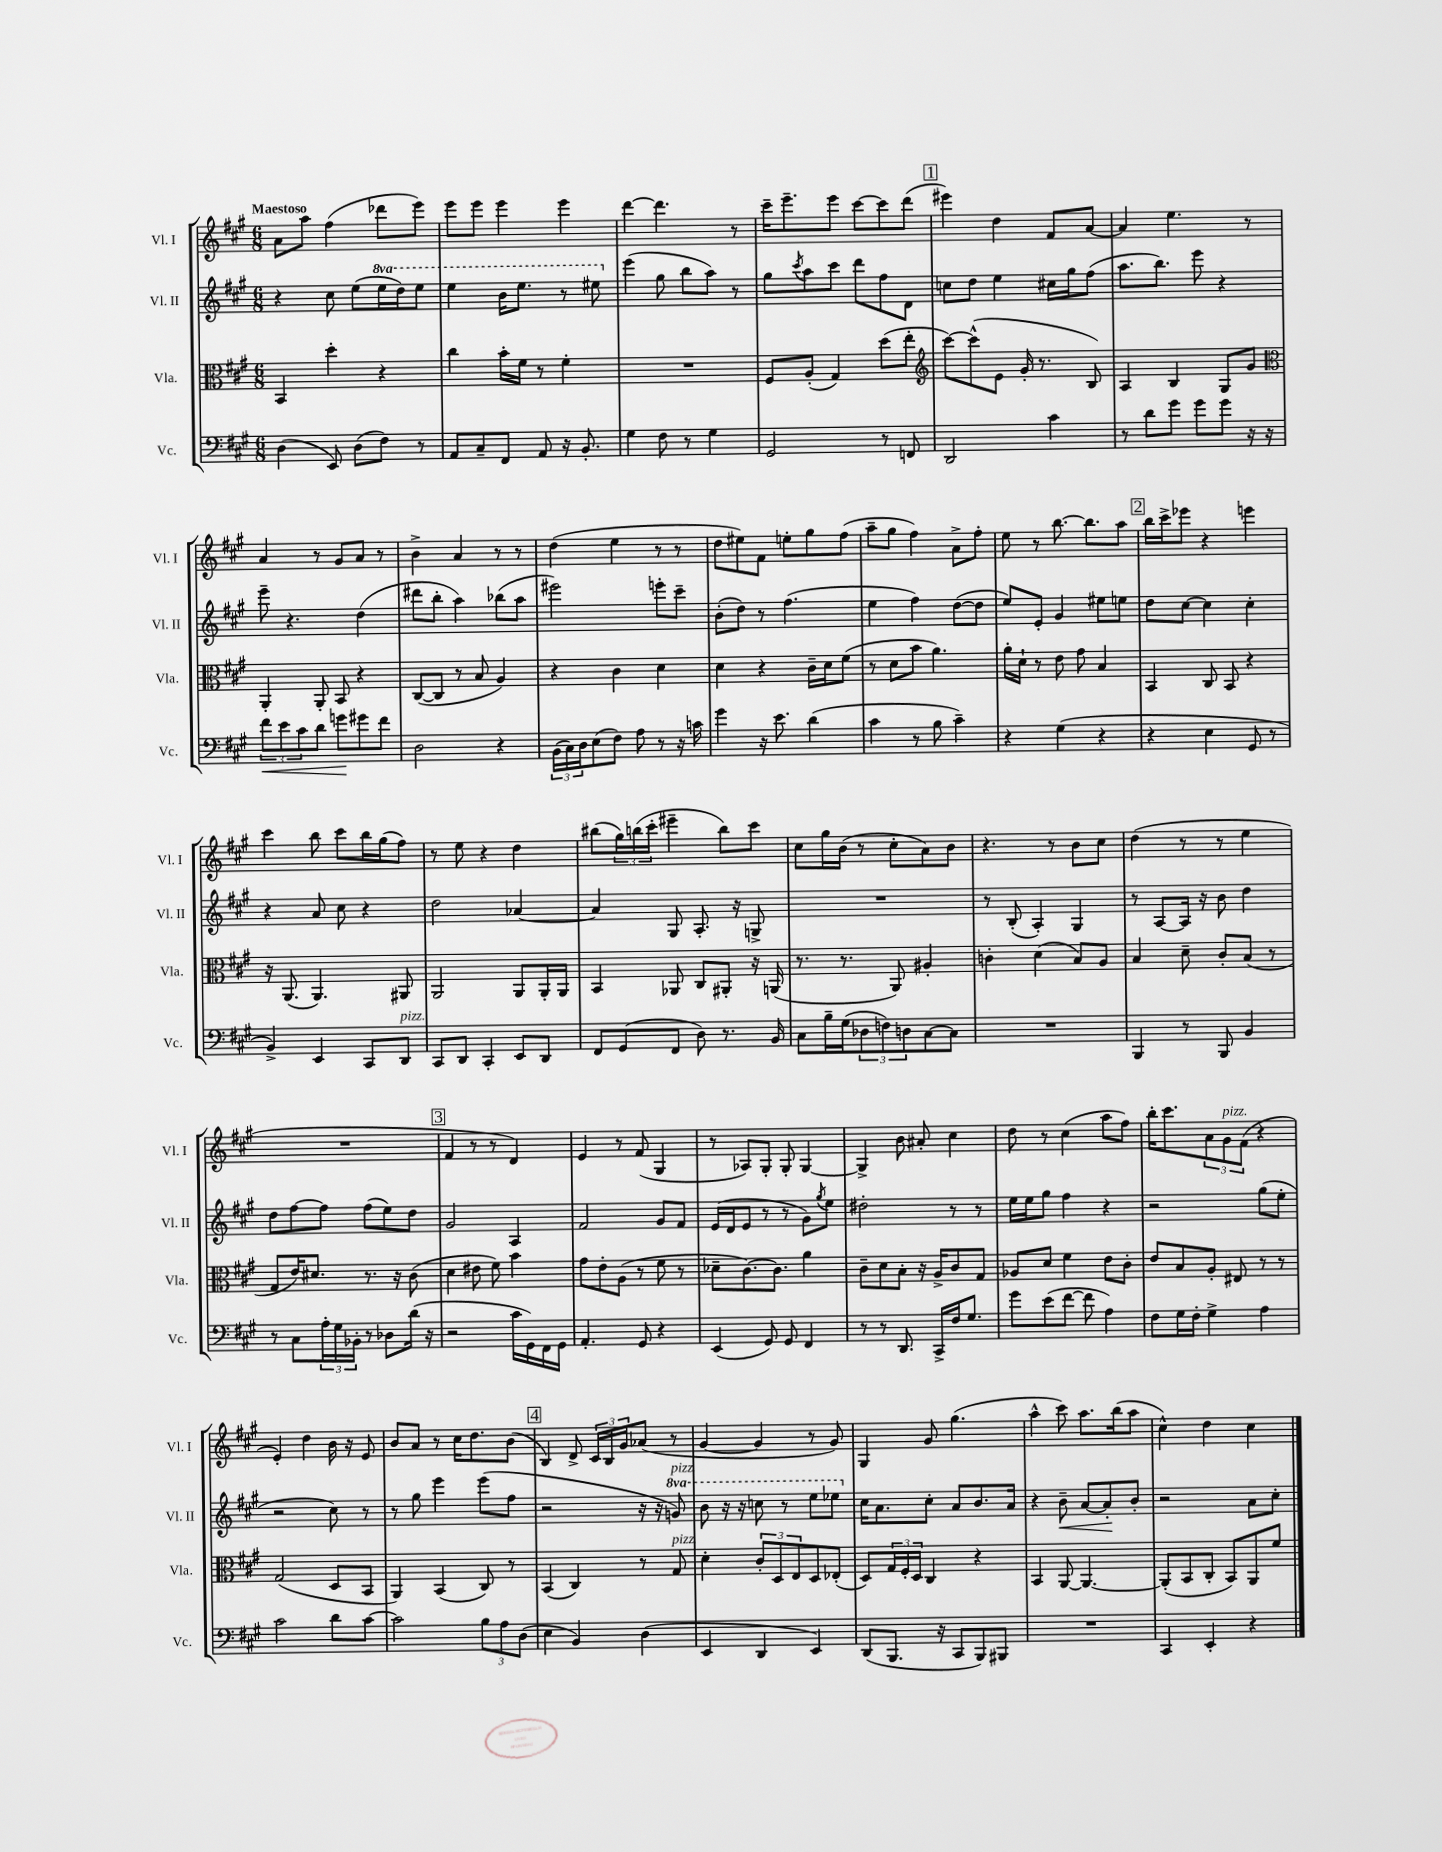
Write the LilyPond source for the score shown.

<<
\new StaffGroup <<
\new Staff = "s0" \with { instrumentName = "Vl. I" shortInstrumentName = "Vl. I" } {
    \clef treble \key a \major \numericTimeSignature \time 6/8 \tempo "Maestoso"
    a'8 a''8 fis''4( des'''8 e'''8) |
    e'''8 e'''8 e'''4 e'''4 |
    d'''4~ d'''4. r8 |
    cis'''16-- e'''8.-- e'''8 cis'''8~ cis'''8 d'''8( |
    \mark \markup { \box "1" } eis'''4) d''4 fis'8 a'8~ |
    a'4 e''4. r8 |
    a'4 r8 gis'8 a'8 r8 |
    b'4-> a'4 r8 r8 |
    d''4( e''4 r8 r8 |
    d''8 eis''8) fis'8 e''8-. gis''8 fis''8( |
    a''8-- gis''8 fis''4) a'8-> fis''8-. |
    e''8 r8 b''8.~ b''8. a''8 |
    \mark \markup { \box "2" } b''16 cis'''16-> ees'''8 r4 e'''4 |
    cis'''4 b''8 cis'''8 b''16 gis''16( fis''8) |
    r8 e''8 r4 d''4 |
    bis''8( \tuplet 3/2 { gis''16) b''16( cis'''16-. } eis'''4-- b''8) cis'''8 |
    cis''8 gis''16 b'16( r8 cis''8-. a'8) b'8 |
    r4. r8 b'8 cis''8 |
    d''4( r8 r8 e''4 |
    R2. |
    \mark \markup { \box "3" } fis'4 r8 r8 d'4) |
    e'4 r8 fis'8( gis4 |
    r8 aes8) gis8-. gis8-. gis4~ |
    gis4-> b'8 ais'8-. cis''4 |
    d''8 r8 cis''4( a''8 fis''8) |
    b''16-. cis'''8. \tuplet 3/2 { a'8 gis'8^\markup { \italic "pizz." } fis'8( } r4 |
    e'4-.) d''4 b'16 r16 e'8 |
    b'8 a'8 r8 cis''16 d''8. b'8( |
    \mark \markup { \box "4" } b4) d'8-> \tuplet 3/2 { cis'16 b16 gis'16 } aes'8( r8 |
    gis'4~ gis'4 r8 gis'8) |
    gis4 gis'8 gis''4.( |
    a''4-^ cis'''8) a''8. b''16( a''8 |
    cis''4-^) d''4 cis''4 \bar "|." |
}
\new Staff = "s1" \with { instrumentName = "Vl. II" shortInstrumentName = "Vl. II" } {
    \clef treble \key a \major \numericTimeSignature \time 6/8 \set Staff.ottavationMarkups = #ottavation-simple-ordinals
    r4 cis''8 e''8( \ottava #1 e'''16 d'''16) e'''8 |
    e'''4 b''16 e'''8. r8 eis'''8 \ottava #0 |
    e'''4( gis''8 b''8 a''8) r8 |
    gis''8 \acciaccatura { cis'''8 } a''8 cis'''8 d'''8 fis''8 d'8 |
    \mark \markup { \box "1" } c''8 d''8 e''4 cis''16 gis''16 fis''8( |
    a''8. b''8.) e'''8 r4 |
    e'''8-- r4. d''4( |
    dis'''8 b''8-. a''4) bes''8( a''8 |
    eis'''2) e'''8-. cis'''8-- |
    b'8-.( d''8) r8 fis''4.( |
    e''4 fis''4) d''8~( d''8 |
    e''8) e'8-. gis'4 eis''8 e''8 |
    \mark \markup { \box "2" } d''8 cis''8~ cis''4 cis''4-. |
    r4 a'8 cis''8 r4 |
    d''2 aes'4~ |
    aes'4 gis8 a8.-. r16 g8-> |
    R2. |
    r8 b8-.( a4-.) gis4 |
    r8 a8~ a16 r16 b'8 d''4 |
    d''8 fis''8~ fis''8 fis''8( e''8) d''8 |
    \mark \markup { \box "3" } gis'2 a4 |
    fis'2 gis'8 fis'8 |
    e'16( d'16 e'8 r8 r8 gis'8) \acciaccatura { gis''8 } e''8 |
    dis''2-. r8 r8 |
    e''16 e''16 gis''8 fis''4 r4 |
    r2 gis''8( e''8-. |
    r2 cis''8) r8 |
    r8 gis''8 e'''4 e'''8( fis''8 |
    \mark \markup { \box "4" } r2 r16 r16 \ottava #1 g''8^\markup { \italic "pizz." }) |
    b''8 r16 r16 c'''8 r8 e'''8 ees'''8 \ottava #0 |
    cis''16 a'8. cis''8-. a'8 b'8. a'16 |
    r4 b'8--\< a'8~ a'8-.\! b'8-. |
    r2 a'8 cis''8-. \bar "|." |
}
\new Staff = "s2" \with { instrumentName = "Vla." shortInstrumentName = "Vla." } {
    \clef alto \key a \major \numericTimeSignature \time 6/8
    b,4 d''4-. r4 |
    cis''4 b'16-. fis'16 r8 fis'4-. |
    R2. |
    fis8 a8-.( gis4) d''8( e''8-. |
    \mark \markup { \box "1" } \clef treble cis'''8~) cis'''8-^( e'8 gis'16-. r8. b8) |
    a4 b4 gis8 gis'8 |
    \clef alto a,4-. a,8-. b,8 r4 |
    cis8~( cis8 r8 b8 a4) |
    r4 cis'4 d'4 |
    d'4 r4 cis'16-- d'16 fis'8( |
    r8 d'8 b'8 a'4.) |
    a'16-. d'16-! r8 e'8 gis'8 b4 |
    \mark \markup { \box "2" } b,4 cis8 b,8 r4 |
    r16 a,8.( a,4.) ais,8 |
    a,2 a,8 a,16-. a,16 |
    b,4 aes,8 cis8 ais,8-. r16 a,16( |
    r8. r8. a,8) ais4-. |
    c'4-. d'4( b8) a8 |
    b4 d'8-- cis'8-. b8( r8 |
    gis8 e'16) dis'8. r8. r16 cis'8( |
    \mark \markup { \box "3" } d'4 eis'8 fis'8) b'4 |
    gis'8 e'8-. a8( r8 fis'8 r8 |
    des'8-- cis'8.~) cis'8. a'4 |
    cis'8-- d'8 b8-. r16 a16-> cis'8 gis8 |
    aes8 d'8 fis'4 e'8 cis'8-. |
    e'8 b8 a8-. eis8 r8 r8 |
    gis2( d8 b,8 |
    a,4) b,4( cis8) r8 |
    \mark \markup { \box "4" } b,4( cis4) r8 gis8^\markup { \italic "pizz." } |
    d'4-. \tuplet 3/2 { cis'8-. d8 e8 } d8 ees8-.( |
    d8) \tuplet 3/2 { gis16 fis16-. d16 } cis4 r4 |
    b,4 a,8~ a,4.~ |
    a,8-.( b,8 cis8-. b,8) a,8 fis'8 \bar "|." |
}
\new Staff = "s3" \with { instrumentName = "Vc." shortInstrumentName = "Vc." } {
    \clef bass \key a \major \numericTimeSignature \time 6/8
    d4( e,8) d8( fis8) r8 |
    a,8 cis8-- fis,8 a,8 r16 b,8.-. |
    gis4 fis8 r8 gis4 |
    gis,2 r8 f,8 |
    \mark \markup { \box "1" } d,2 cis'4 |
    r8 d'8 gis'8 gis'8 gis'8 r16 r16 |
    \tuplet 3/2 { fis'8\< e'8 cis'8 } d'8 g'8\! gis'8 fis'8 |
    d2 r4 |
    \tuplet 3/2 { b,16( cis16) d16 } e8( fis8) a8 r8 r16 c'16 |
    gis'4 r16 e'8. d'4( |
    cis'4 r8 b8 cis'4--) |
    r4 gis4( r4 |
    \mark \markup { \box "2" } r4 e4 gis,8 r8 |
    b,4->) e,4 cis,8 d,8^\markup { \italic "pizz." } |
    cis,8 d,8 cis,4-. e,8 d,8 |
    fis,8 gis,8( fis,8 d8) r8. b,16 |
    cis8 b16-- gis16( \tuplet 3/2 { des8 f8) d8 } cis8~ cis8 |
    R2. |
    b,,4 r8 b,,8 b,4 |
    r8 cis8 \tuplet 3/2 { a16-. gis16 bes,16-. } r8 des8 d'16( r16 |
    \mark \markup { \box "3" } r2 cis'16 gis,16) fis,16 gis,16 |
    a,4.-. gis,8 r4 |
    e,4( gis,8) gis,8 fis,4 |
    r8 r8 d,8. cis,16-> fis16 gis8. |
    gis'8 e'8( fis'8~ fis'8 a4) |
    fis8 gis16 fis16-. gis4-> a4 |
    cis'2 d'8 cis'8~ |
    cis'2 \tuplet 3/2 { b8 a8 d8( } |
    \mark \markup { \box "4" } e4 b,4) d4( |
    e,4 d,4 e,4) |
    d,8( b,,8. r16 cis,8 b,,8) bis,,8 |
    R2. |
    cis,4 e,4-. r4 \bar "|." |
}
>>
>>
\layout { \context { \Score \remove "Bar_number_engraver" } }
